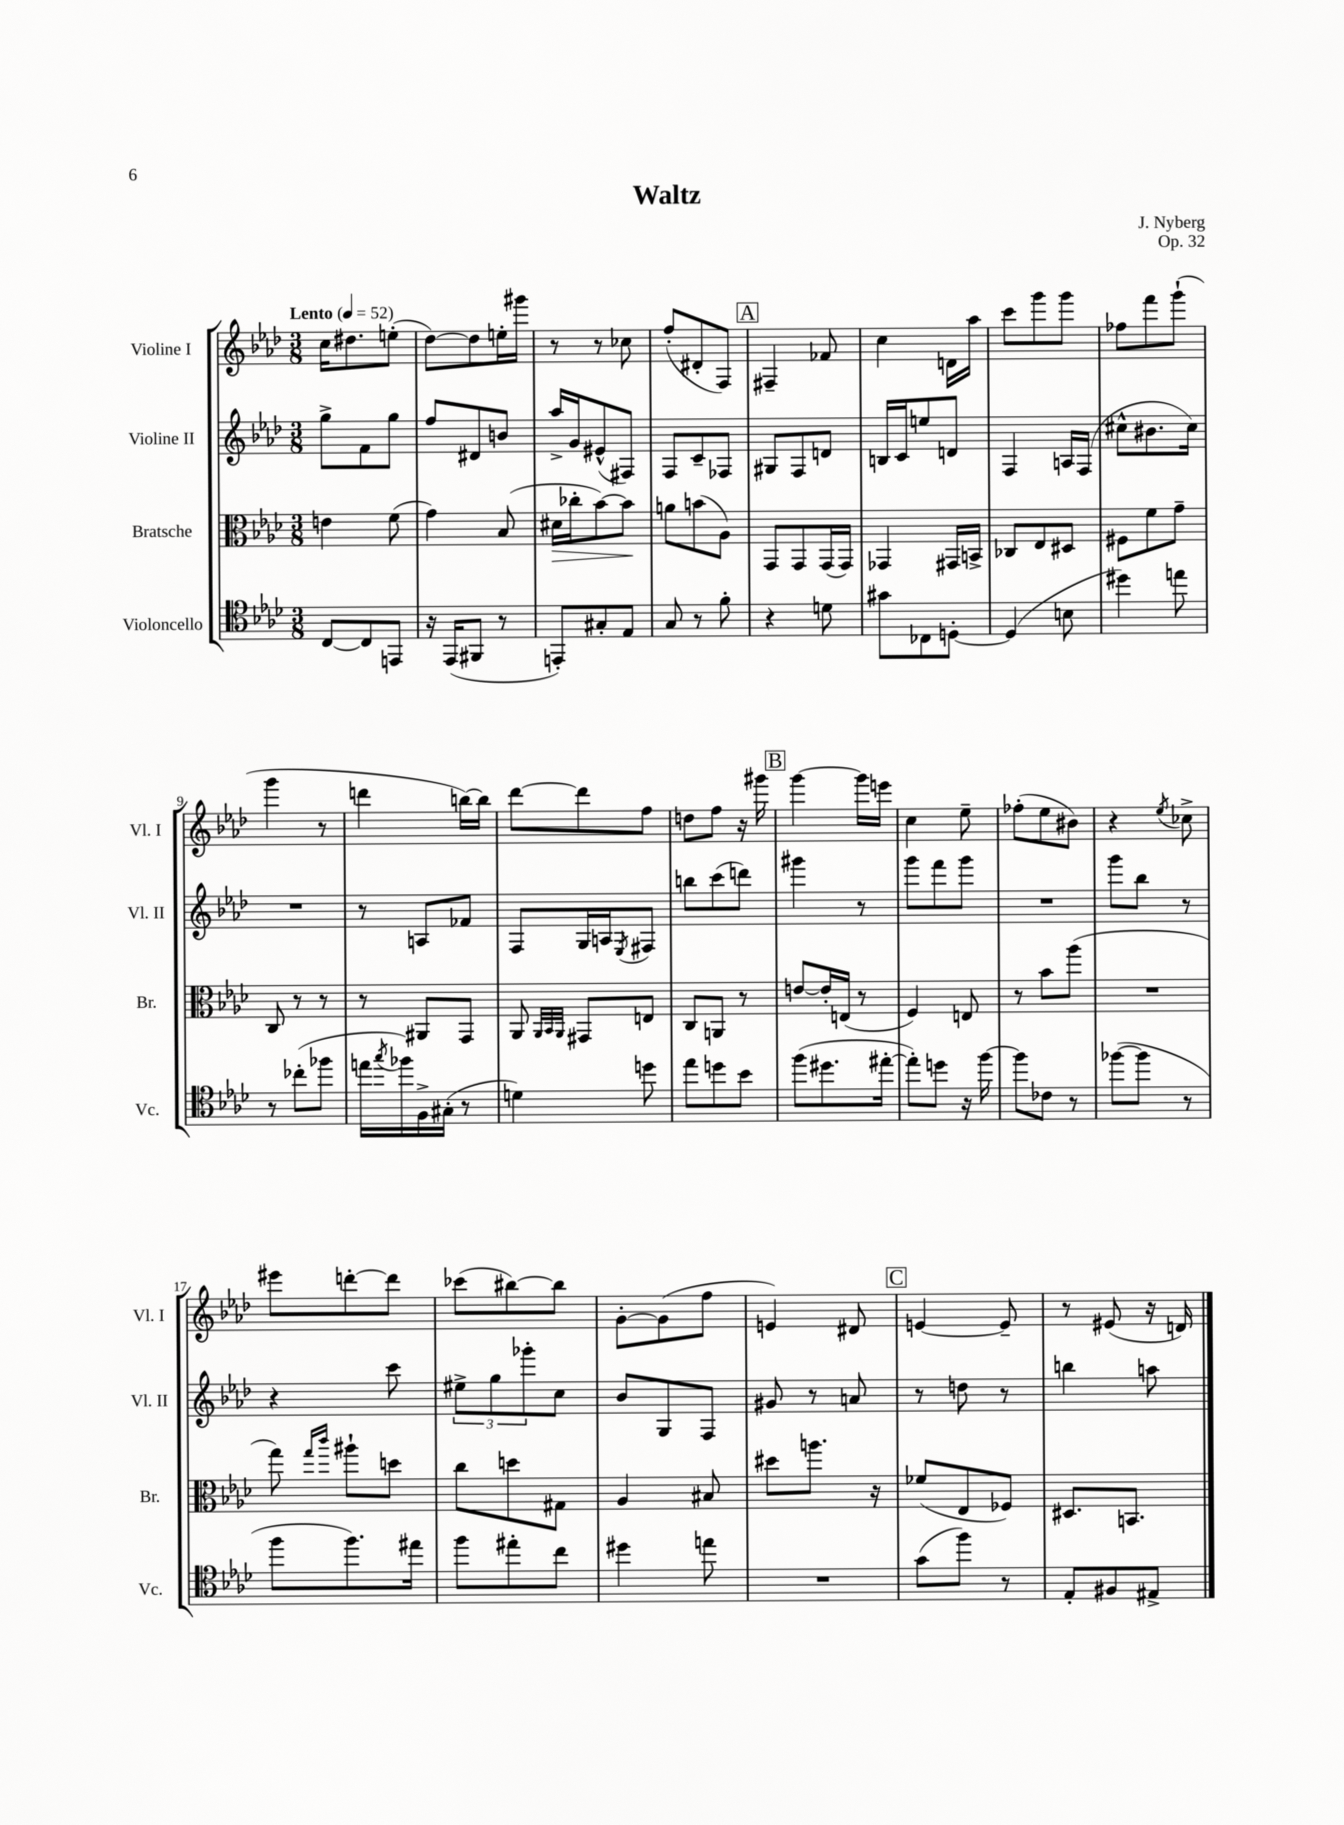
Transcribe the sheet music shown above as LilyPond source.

\header { title = "Waltz" composer = "J. Nyberg" opus = "Op. 32" }
<<
\new StaffGroup <<
\new Staff = "s0" \with { instrumentName = "Violine I" shortInstrumentName = "Vl. I" } {
    \clef treble \key aes \major \numericTimeSignature \time 3/8 \tempo "Lento" 4 = 52
    c''16 dis''8. e''8-.( |
    des''8~) des''8 e''16-. gis'''16 |
    r8 r8 ces''8 |
    f''8-.( dis'8-. f8) |
    \mark \markup { \box "A" } fis4-- fes'8 |
    c''4 d'16 aes''16 |
    c'''8 g'''8 g'''8 |
    fes''8 f'''8 g'''8-!( |
    g'''4 r8 |
    d'''4 b''16~) b''16 |
    des'''8~ des'''8 f''8 |
    d''8 f''8 r16 gis'''16 |
    \mark \markup { \box "B" } g'''4~ g'''16 e'''16 |
    c''4 ees''8-- |
    fes''8-.( ees''8 bis'8) |
    r4 \acciaccatura { ees''8 } ces''8-> |
    eis'''8 d'''8~-. d'''8 |
    ces'''8( bis''8~) bis''8 |
    g'8~-. g'8( f''8 |
    e'4) dis'8 |
    \mark \markup { \box "C" } e'4~ e'8-- |
    r8 eis'8( r16 d'16) \bar "|." |
}
\new Staff = "s1" \with { instrumentName = "Violine II" shortInstrumentName = "Vl. II" } {
    \clef treble \key aes \major \numericTimeSignature \time 3/8
    g''8-> f'8 g''8 |
    f''8 dis'8 b'8 |
    aes''16-> g'16 eis'8-^( fis8) |
    f8 c'8-- fes8 |
    \mark \markup { \box "A" } gis8 f8 d'8 |
    b16 c'16 e''8 d'8 |
    f4 a16 f16( |
    cis''8-^ bis'8. cis''16) |
    R4. |
    r8 a8 fes'8 |
    f8 g16 a16 \acciaccatura { ees8 } fis8 |
    b''8 c'''8( d'''8) |
    \mark \markup { \box "B" } gis'''4 r8 |
    g'''8 f'''8 g'''8 |
    R4. |
    g'''8 bes''8 r8 |
    r4 c'''8 |
    \tuplet 3/2 { eis''8-> g''8 ges'''8-. } c''8 |
    bes'8 g8 f8 |
    gis'8 r8 a'8 |
    \mark \markup { \box "C" } r8 d''8 r8 |
    b''4 a''8 \bar "|." |
}
\new Staff = "s2" \with { instrumentName = "Bratsche" shortInstrumentName = "Br." } {
    \clef alto \key aes \major \numericTimeSignature \time 3/8
    e'4 f'8( |
    g'4) bes8( |
    dis'16\> ces''16-. bes'8~) bes'8\! |
    a'8 b'8( aes8) |
    \mark \markup { \box "A" } g,8 g,8 g,16( g,16) |
    ges,4 gis,16 b,16-> |
    ces8 ees8 dis8 |
    fis8 f'8 g'8-- |
    c8 r8 r8 |
    r8 ais,8 g,8 |
    aes,8 \grace { aes,32 bes,32 aes,32 } gis,8 e8 |
    c8 a,8 r8 |
    \mark \markup { \box "B" } e'8~ e'16-. e16( r8 |
    f4) e8 |
    r8 bes'8 aes''8( |
    R4. |
    g''8) \grace { g''16 c'''16 } ais''8-! d''8 |
    c''8 d''8 gis8 |
    aes4 bis8 |
    dis''8 a''8. r16 |
    \mark \markup { \box "C" } fes'8( ees8 fes8) |
    dis8. b,8. \bar "|." |
}
\new Staff = "s3" \with { instrumentName = "Violoncello" shortInstrumentName = "Vc." } {
    \clef tenor \key aes \major \numericTimeSignature \time 3/8
    c8~ c8 e,8 |
    r16 ees,16( fis,8 r8 |
    e,8-.) gis8-. ees8 |
    g8 r8 f'8-. |
    \mark \markup { \box "A" } r4 d'8 |
    gis'8 ces8 d8~-. |
    d4( b8 |
    dis''4) e''8 |
    r8 ces''8-.( fes''8 |
    e''16 \acciaccatura { g''8 } fes''16) f16-> gis16-.( r8 |
    d'4) d''8 |
    ees''8 d''8 bes'8 |
    \mark \markup { \box "B" } f''8( dis''8. eis''16~-. |
    eis''8-.) d''8 r16 f''16~ |
    f''8 ces'8 r8 |
    fes''8~( fes''8 r8 |
    f''8 f''8.) eis''16 |
    f''8 eis''8-. c''8 |
    dis''4 e''8 |
    R4. |
    \mark \markup { \box "C" } g'8( f''8) r8 |
    ees8-. fis8 eis8-> \bar "|." |
}
>>
>>
